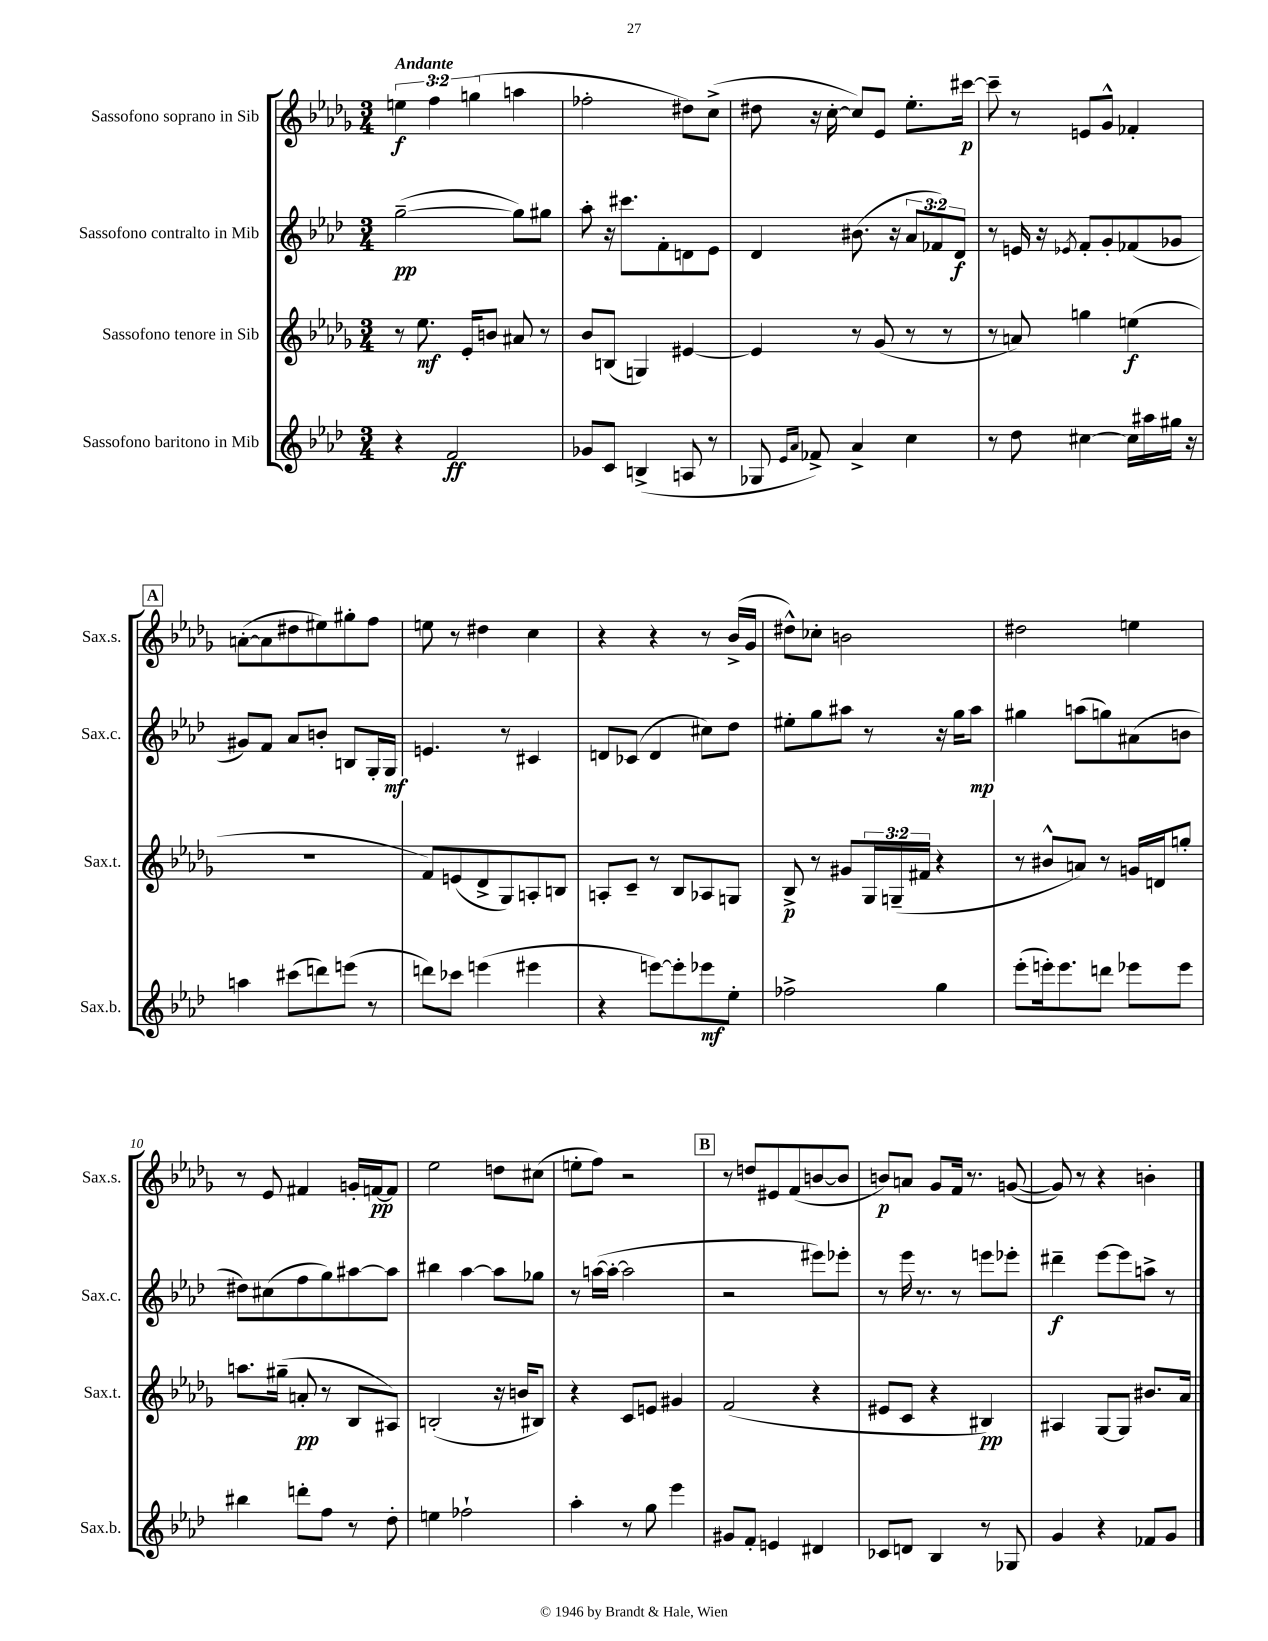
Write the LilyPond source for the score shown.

<<
\new StaffGroup <<
\new Staff = "s0" \with { instrumentName = "Sassofono soprano in Sib" shortInstrumentName = "Sax.s." } {
    \clef treble \key des \major \numericTimeSignature \time 3/4 \override Staff.TupletNumber.text = #tuplet-number::calc-fraction-text \tempo "Andante"
    \tuplet 3/2 { e''4\f f''4 g''4( } a''4 |
    fes''2-. dis''8) c''8->( |
    dis''8 r16 c''16~-. c''8) ees'8 ees''8.-. cis'''16~\p |
    cis'''8-- r8 e'8 ges'8-^ fes'4-. |
    \mark \markup { \box "A" } a'8~-.( a'8 dis''8 eis''8) gis''8-. f''8 |
    e''8 r8 dis''4 c''4 |
    r4 r4 r8 bes'16->( ges'16 |
    dis''8-^) ces''8-. b'2 |
    dis''2 e''4 |
    r8 ees'8 fis'4 g'16-. f'16~\pp f'8 |
    ees''2 d''8 cis''8( |
    e''8-. f''8) r2 |
    \mark \markup { \box "B" } r8 d''8 eis'8 f'8( b'8~ b'8 |
    b'8\p) a'8 ges'8 f'16 r8. g'8~( |
    g'8) r8 r4 b'4-. \bar "|." |
}
\new Staff = "s1" \with { instrumentName = "Sassofono contralto in Mib" shortInstrumentName = "Sax.c." } {
    \clef treble \key aes \major \numericTimeSignature \time 3/4 \override Staff.TupletNumber.text = #tuplet-number::calc-fraction-text
    g''2~--\pp( g''8) gis''8 |
    aes''8-. r16 cis'''8. f'8-. d'8 ees'8 |
    des'4 bis'8.( r16 \tuplet 3/2 { aes'8 fes'8) des'8\f } |
    r8 e'16 r16 \acciaccatura { ees'8 } f'8-. g'8-. fes'8( ges'8 |
    \mark \markup { \box "A" } gis'8) f'8 aes'8 b'8-. b8 g16-. g16\mf |
    e'4. r8 cis'4 |
    d'8 ces'8( d'4 cis''8) des''8 |
    eis''8-. g''8 ais''8 r8 r16 g''16 ais''8\mp |
    gis''4 a''8( g''8) ais'8( b'8 |
    dis''8) cis''8( f''8 g''8) ais''8~ ais''8 |
    bis''4 aes''4~ aes''8 ges''8 |
    r8 a''16~( a''16~-. a''2 |
    \mark \markup { \box "B" } r2 eis'''8) ees'''8-. |
    r8 ees'''16 r8. r8 e'''8 ees'''8-. |
    dis'''4--\f ees'''8~ ees'''8 a''8-> r8 \bar "|." |
}
\new Staff = "s2" \with { instrumentName = "Sassofono tenore in Sib" shortInstrumentName = "Sax.t." } {
    \clef treble \key des \major \numericTimeSignature \time 3/4 \override Staff.TupletNumber.text = #tuplet-number::calc-fraction-text
    r8 ees''8.\mf ees'16-. b'8 ais'8 r8 |
    bes'8 b8( g4) eis'4~ |
    eis'4 r8 ges'8( r8 r8 |
    r8 a'8) g''4 e''4\f( |
    \mark \markup { \box "A" } R2. |
    f'8) e'8( des'8-> ges8) a8-. b8 |
    a8-. c'8-- r8 bes8 aes8 g8 |
    bes8->\p r8 gis'8 \tuplet 3/2 { ges16 g16--( fis'16 } r4 |
    r8 bis'8-^ a'8) r8 g'16 d'16 g''8-. |
    a''8. gis''16--( a'8-.\pp r8 bes8 ais8) |
    b2-.( r16 b'16 bis8) |
    r4 c'8 e'8 gis'4 |
    \mark \markup { \box "B" } f'2( r4 |
    eis'8 c'8 r4 bis4\pp) |
    ais4 ges8~ ges8 bis'8. aes'16 \bar "|." |
}
\new Staff = "s3" \with { instrumentName = "Sassofono baritono in Mib" shortInstrumentName = "Sax.b." } {
    \clef treble \key aes \major \numericTimeSignature \time 3/4
    r4 f'2\ff |
    ges'8 c'8 b4->( a8 r8 |
    ges8 \grace { ees'16 aes'16 } fes'8->) aes'4-> c''4 |
    r8 des''8 cis''4~ cis''16 ais''16 gis''16 r16 |
    \mark \markup { \box "A" } a''4 cis'''8( d'''8) e'''8( r8 |
    d'''8) ces'''8 e'''4( eis'''4 |
    r4 e'''8~) e'''8-. ees'''8\mf ees''8-. |
    fes''2-> g''4 |
    ees'''8-.( e'''16-.) e'''8. d'''8 ees'''8 ees'''8 |
    bis''4 d'''8-. f''8 r8 des''8-. |
    e''4 fes''2-! |
    aes''4-. r8 g''8 ees'''4 |
    \mark \markup { \box "B" } gis'8 f'8-. e'4 dis'4 |
    ces'8 d'8 bes4 r8 ges8 |
    g'4 r4 fes'8 g'8 \bar "|." |
}
>>
>>
